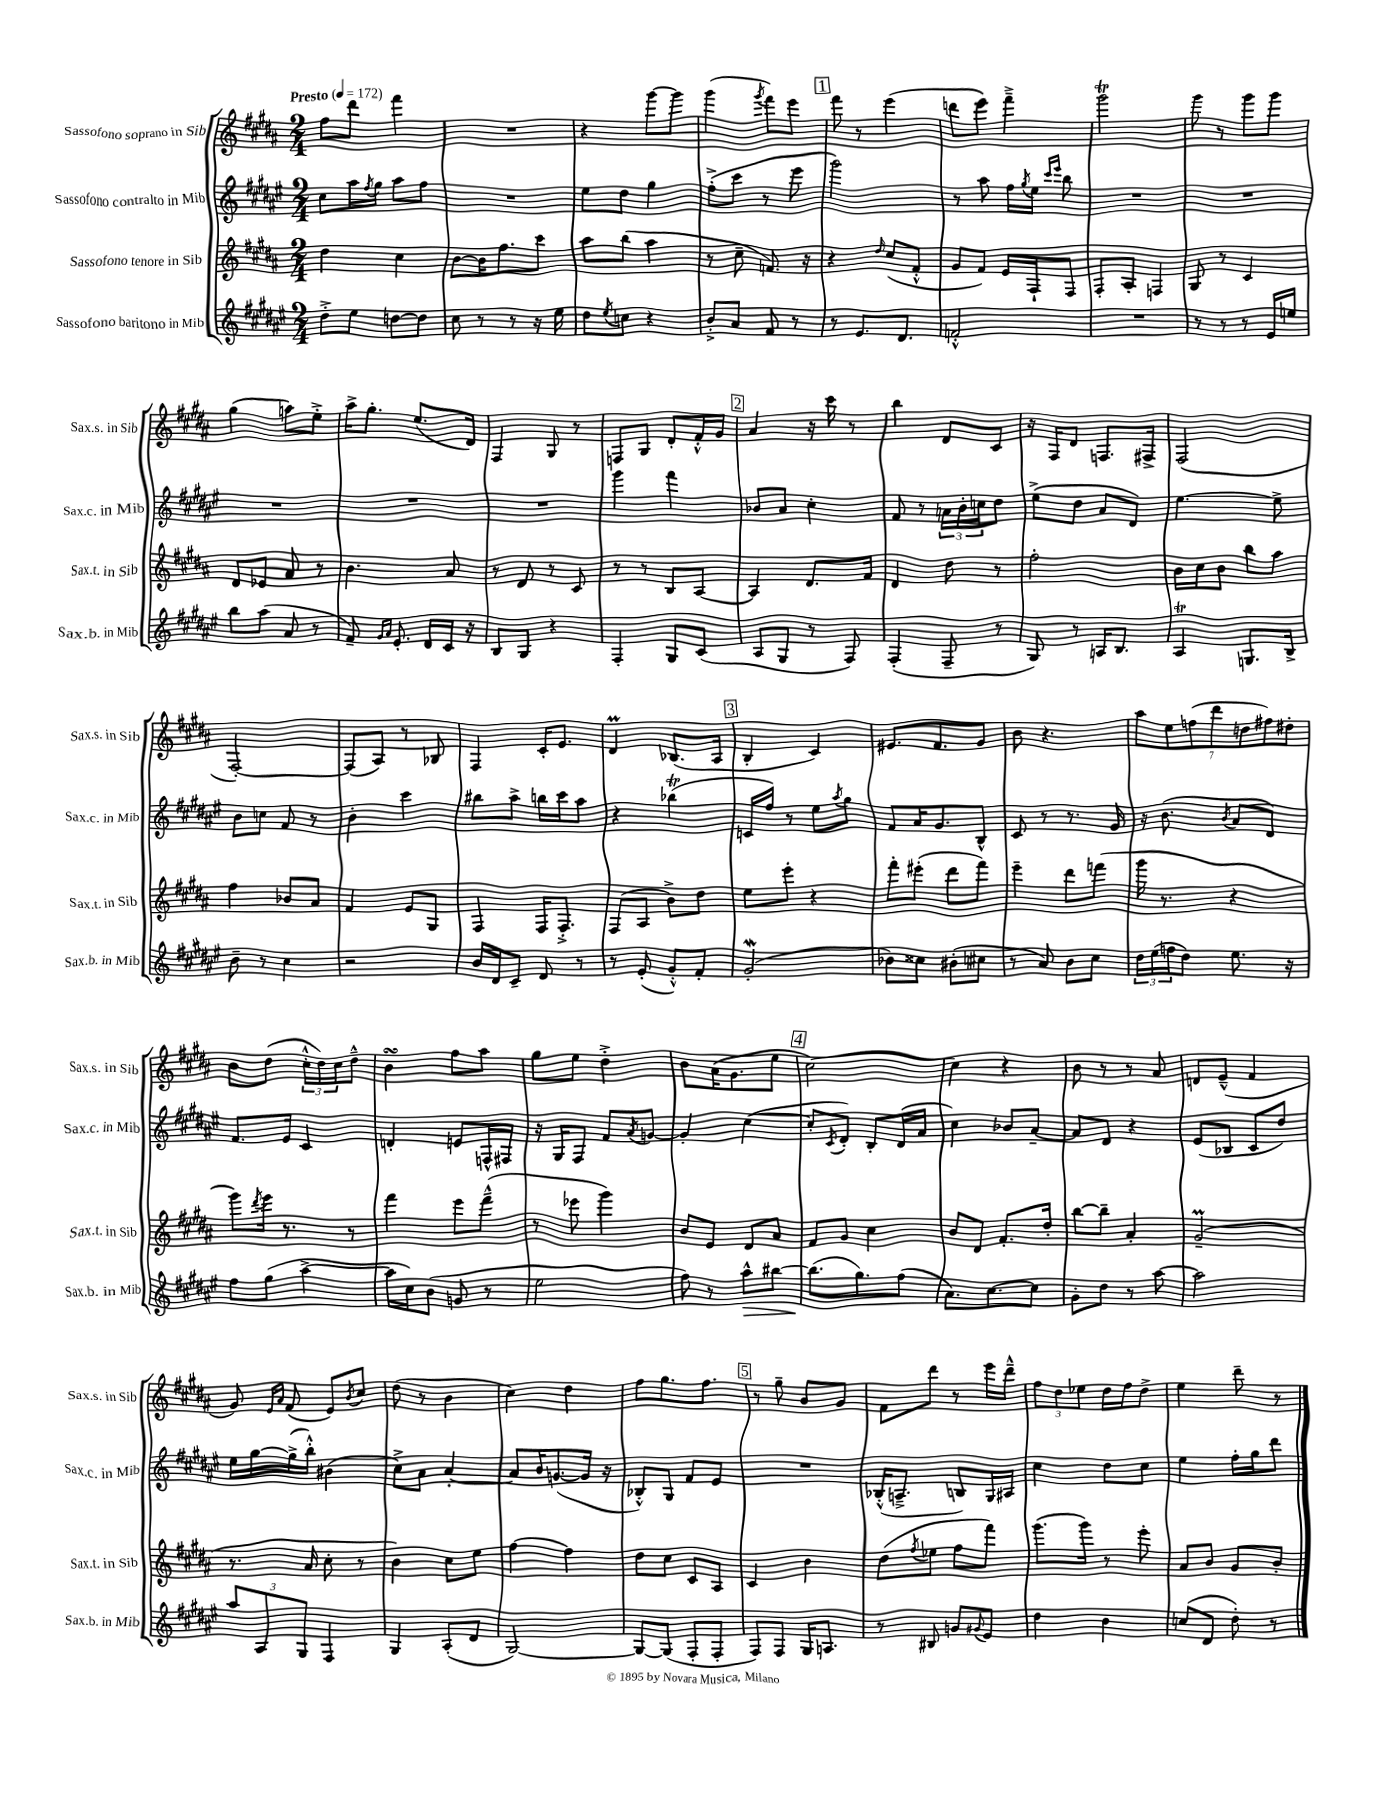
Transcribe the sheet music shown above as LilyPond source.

<<
\new StaffGroup <<
\new Staff = "s0" \with { instrumentName = "Sassofono soprano in Sib" shortInstrumentName = "Sax.s. in Sib" } {
    \clef treble \key b \major \numericTimeSignature \time 2/4 \tempo "Presto" 4 = 172
    fis''8 dis'''8 fis'''4 |
    R2 |
    r4 gis'''8~ gis'''8 |
    gis'''4( \acciaccatura { gis'''8 } fis'''8) e'''8 |
    \mark \markup { \box "1" } fis'''8 r8 e'''4( |
    d'''8 e'''8) fis'''4---> |
    gis'''2\trill |
    gis'''8 r8 gis'''8 gis'''8 |
    gis''4( a''8) e''8-.-> |
    ais''16-> gis''8.-. e''8.( dis'16) |
    fis4 gis8 r8 |
    f8 gis8 dis'8-. fis'16-.-^ gis'16 |
    \mark \markup { \box "2" } ais'4 r16 cis'''16 r8 |
    b''4 dis'8 cis'8 |
    r16 fis16 dis'8 f8. fis16-> |
    fis2( |
    fis2~-.) |
    fis8( ais8) r8 bes8 |
    fis4 cis'16-. e'8. |
    dis'4\prall bes8.( ais16 |
    \mark \markup { \box "3" } b4-. cis'4) |
    eis'8. fis'8. gis'8 |
    b'8 r4. |
    \tuplet 7/4 { ais''8 e''8 f''8( dis'''8 d''8 fis''8) dis''8-. } |
    b'8 dis''8( \tuplet 3/2 { cis''16-.-^ dis''16) cis''16 } dis''8---^ |
    b'4\turn fis''8 ais''8 |
    gis''8 e''8 dis''4-.-> |
    b'8 ais'16( gis'8. e''8 |
    \mark \markup { \box "4" } cis''2~) |
    cis''4 r4 |
    b'8 r8 r8 ais'8 |
    d'8 e'8---^( fis'4 |
    gis'8) \grace { e'16 ais'16 } fis'8( e'8) \acciaccatura { b'8 } cis''8 |
    dis''8( r8 b'4 |
    cis''4) dis''4 |
    fis''8 gis''8. fis''8. |
    \mark \markup { \box "5" } r8 gis''8-- b'8 gis'8 |
    fis'8 dis'''8 r8 e'''16 dis'''16---^ |
    \tuplet 3/2 { fis''8 dis''8 ees''8 } dis''16 fis''16 dis''8-> |
    e''4 dis'''8-- r8 \bar "|." |
}
\new Staff = "s1" \with { instrumentName = "Sassofono contralto in Mib" shortInstrumentName = "Sax.c. in Mib" } {
    \clef treble \key fis \major \numericTimeSignature \time 2/4
    cis''8 ais''16 \acciaccatura { fis''8 } gis''16 ais''8 fis''8 |
    R2 |
    eis''8 dis''8 gis''4 |
    fis''8-.->( cis'''8 r8 eis'''8 |
    \mark \markup { \box "1" } gis'''2) |
    r8 ais''8 fis''16 \acciaccatura { gis''8 } eis''16 \grace { cis'''16 eis'''16 } b''8 |
    R2 |
    R2 |
    R2 |
    R2 |
    R2 |
    gis'''4 fis'''4 |
    \mark \markup { \box "2" } bes'8 ais'8 cis''4-. |
    fis'8 r8 \tuplet 3/2 { a'16 b'16-. c''16 } dis''8 |
    eis''8->( dis''8 ais'8 dis'8) |
    eis''4.~ eis''8-> |
    b'8 c''8 fis'8 r8 |
    b'4-. cis'''4 |
    bis''8 ais''8-> b''16 cis'''16 ais''8 |
    r4 bes''4\trill( |
    \mark \markup { \box "3" } c'16 fis''16) r8 eis''8 \acciaccatura { ais''8 } gis''8 |
    fis'8 ais'16 gis'8. b8-^ |
    cis'8 r8 r8. gis'16 |
    r16 b'8.( \acciaccatura { b'8 } ais'8 dis'8) |
    fis'8. eis'16 cis'4 |
    d'4-. e'8 f16-^ fis16 |
    r16 gis16 fis8 fis'8 \acciaccatura { ais'8 } g'8~ |
    g'4-. cis''4~( |
    \mark \markup { \box "4" } cis''8-. \acciaccatura { cis'8 } dis'8-.) b8-. dis'16( ais'16 |
    cis''4) bes'8 ais'8~-- |
    ais'8 dis'8 r4 |
    eis'8( bes8 cis'8 dis''8) |
    eis''16 gis''16~ gis''16->( b''16-.-^) bis'4( |
    cis''8->) ais'8 ais'4~-. |
    ais'8 b'16 g'8.~( g'16 r16 |
    bes8-.-^) gis8 fis'8 eis'8 |
    \mark \markup { \box "5" } R2 |
    bes16-.-^( a8.---> b8) gis16 ais16 |
    cis''4 dis''8 cis''8 |
    eis''4 fis''16-. gis''16 dis'''8 \bar "|." |
}
\new Staff = "s2" \with { instrumentName = "Sassofono tenore in Sib" shortInstrumentName = "Sax.t. in Sib" } {
    \clef treble \key b \major \numericTimeSignature \time 2/4
    dis''4 cis''4 |
    b'8~ b'16 fis''8. cis'''8 |
    ais''8 b''8( ais''4 |
    r8 cis''8-- f'8.) r16 |
    \mark \markup { \box "1" } r4 \grace { dis''16 } cis''8( fis'8-.-^ |
    gis'8 fis'8) e'16 fis16-! fis8 |
    fis8-. ais8-. f4 |
    gis8 r8 cis'4 |
    dis'8 ees'8 ais'8 r8 |
    b'4. ais'8 |
    r8 dis'8 r8 cis'8 |
    r8 r8 b8 ais8~ |
    \mark \markup { \box "2" } ais4 dis'8. fis'16 |
    dis'4 dis''8 r8 |
    fis''2-. |
    b'16 cis''16 b'8 b''8 ais''8 |
    fis''4 bes'8 ais'8 |
    fis'4 e'8 gis8 |
    fis4 fis16 fis8.-.-> |
    fis8( ais8 b'8->) dis''8 |
    \mark \markup { \box "3" } e''8 e'''8-. r4 |
    fis'''8-. eis'''8-.( dis'''8 fis'''8) |
    e'''4-- dis'''8 f'''8( |
    gis'''16 r8. r4 |
    gis'''8) \acciaccatura { dis'''8 } e'''16 r8. r8 |
    fis'''4 e'''8 fis'''8---^( |
    r8 ees'''8 gis'''4) |
    b'8 e'8 dis'8 ais'8 |
    \mark \markup { \box "4" } fis'8 gis'8 cis''4 |
    b'8 dis'8 fis'8.-. dis''16-. |
    b''8~ b''8-- ais'4-. |
    gis'2--\prall( |
    r8. ais'16 cis''8-. r8 |
    b'4) cis''8 e''8 |
    fis''4~ fis''4 |
    dis''8 cis''8 cis'8 ais8 |
    \mark \markup { \box "5" } cis'4 b'4 |
    dis''8( \acciaccatura { fis''8 } ees''8 fis''8 fis'''8) |
    gis'''8.( gis'''16) r8 e'''8-. |
    ais'8 b'8 gis'8 b'8-. \bar "|." |
}
\new Staff = "s3" \with { instrumentName = "Sassofono baritono in Mib" shortInstrumentName = "Sax.b. in Mib" } {
    \clef treble \key fis \major \numericTimeSignature \time 2/4
    dis''8-.-> eis''8 d''8~ d''8 |
    cis''8 r8 r8 r16 eis''16 |
    dis''8 \acciaccatura { eis''8 } c''8 r4 |
    b'8-.-> ais'8 fis'8 r8 |
    \mark \markup { \box "1" } r8 eis'8. dis'8. |
    f'2-.-^ |
    R2 |
    r8 r8 r8 eis'16 e''16 |
    b''8 ais''8( ais'8 r8 |
    fis'8--) \grace { gis'16 ais'16 } eis'8.-. dis'16 cis'16 r16 |
    b8 gis8 r4 |
    fis4-. gis8 cis'8( |
    \mark \markup { \box "2" } ais8 gis8 r8 fis8) |
    fis4-.( fis8-- r8 |
    gis8) r8 a16 b8. |
    ais4\trill g8. b16-> |
    b'8-- r8 cis''4 |
    r2 |
    b'16 dis'16 cis'8-- dis'8 r8 |
    r8 eis'8-.( gis'8-.-^) fis'8-. |
    \mark \markup { \box "3" } gis'2-.\mordent( |
    bes'8) cisis''8 bis'8-.( cis''8 |
    r8 ais'8) b'8 cis''8 |
    \tuplet 3/2 { dis''16 eis''16( f''16 } dis''8) eis''8. r16 |
    fis''8 gis''8( ais''4~-> |
    ais''16 cis''16) b'8( g'8 r8 |
    eis''2 |
    fis''8) r8 ais''8-^\> bis''8~ |
    \mark \markup { \box "4" } bis''8.\!( gis''8.) fis''8( |
    ais'8.) cis''8.~ cis''8 |
    gis'8-. dis''8 r8 ais''8~ |
    ais''2 |
    \tuplet 3/2 { ais''8 ais8 gis8 } fis4 |
    gis4 ais8-.( dis'8 |
    gis2~) |
    gis8~ gis8( fis8-. fis8-. |
    \mark \markup { \box "5" } fis8) fis8 gis16 a8. |
    r8 bis8 g'8 \appoggiatura { gis'8 } eis'8 |
    dis''4 b'4 |
    c''8( dis'8 dis''8-.) r8 \bar "|." |
}
>>
>>
\layout { \context { \Score \remove "Bar_number_engraver" } }
